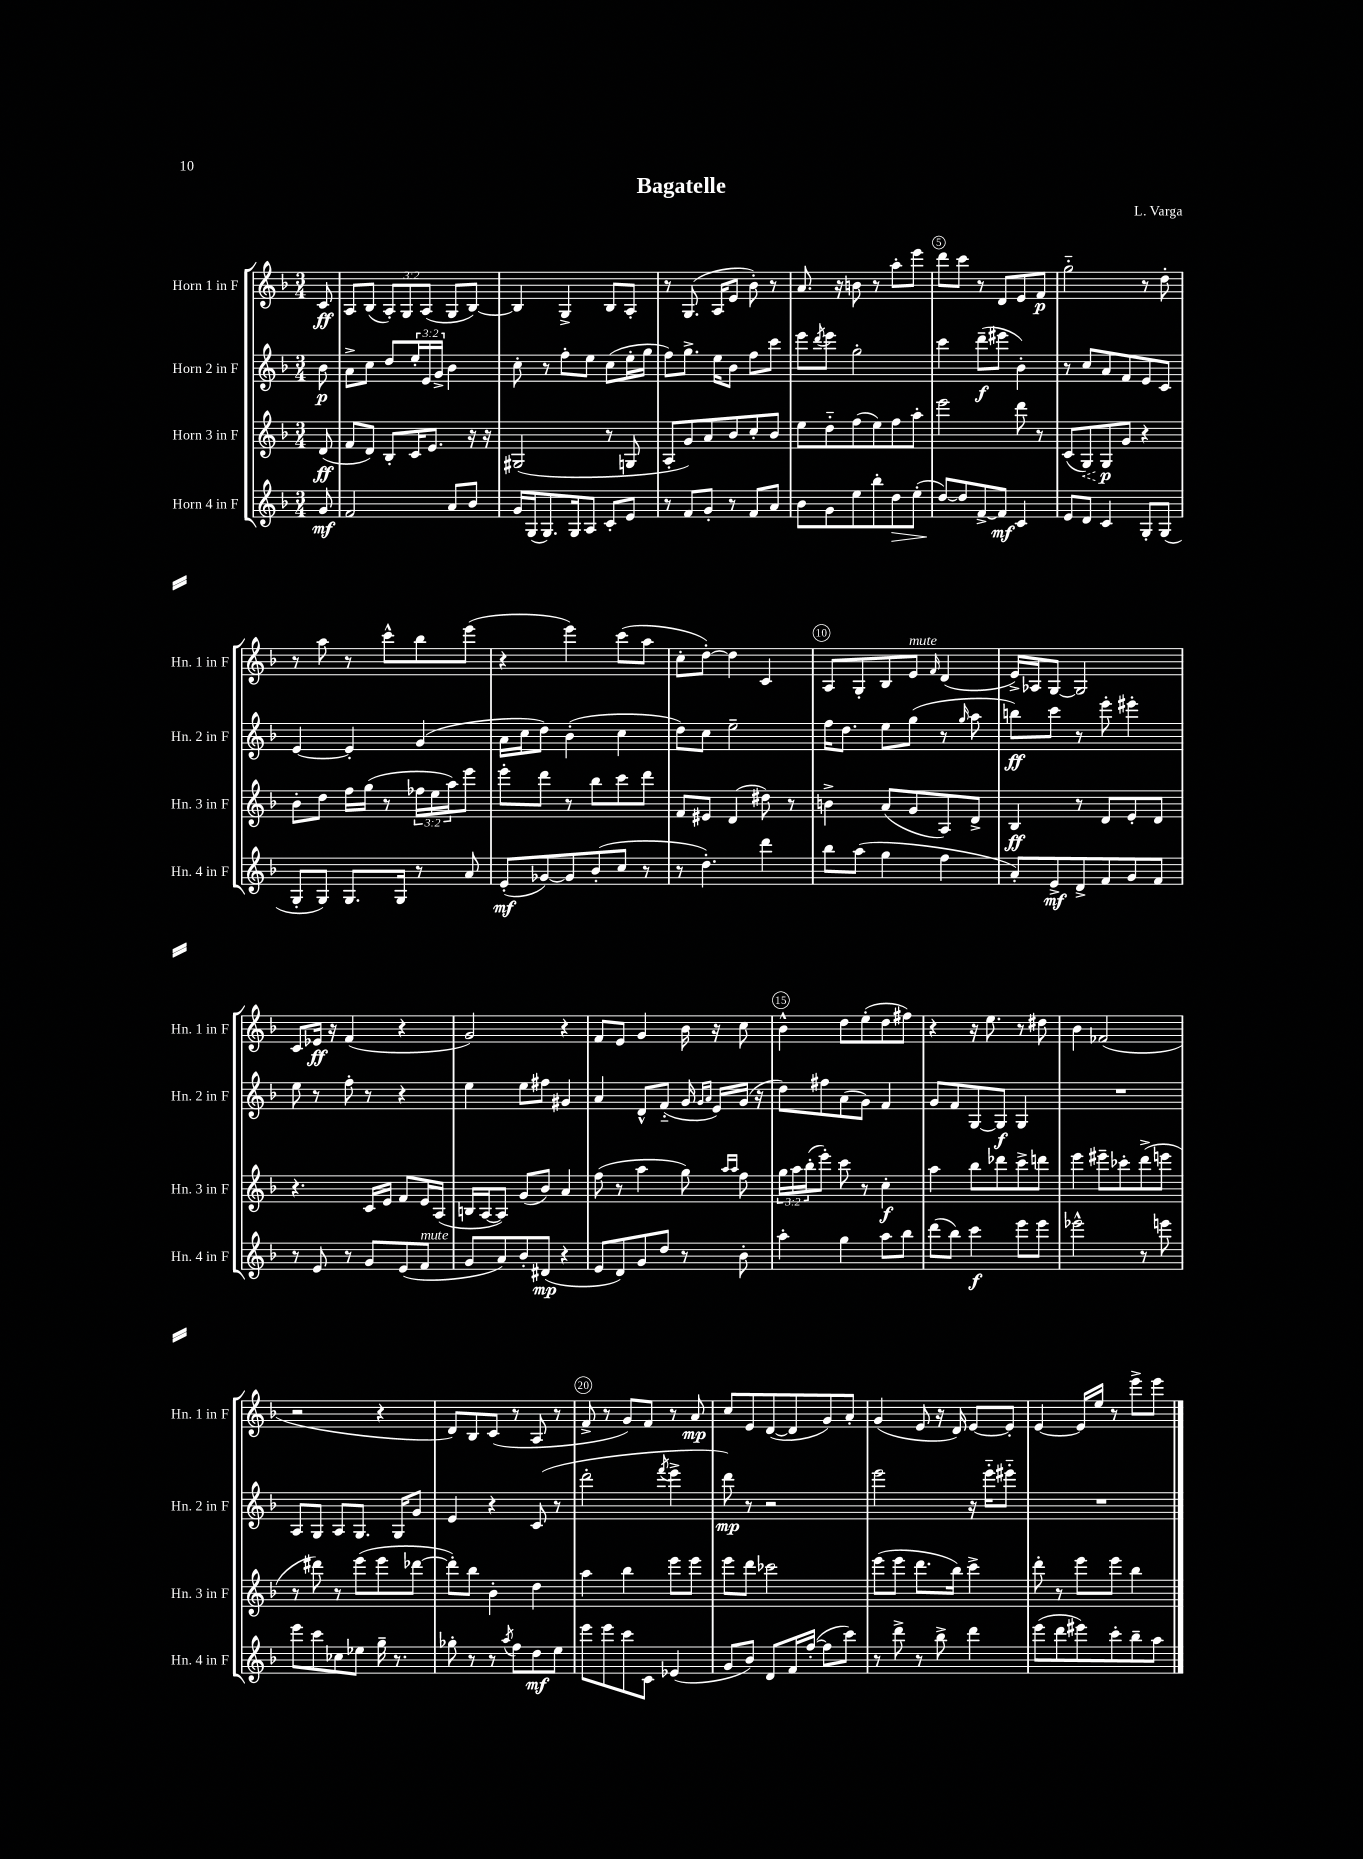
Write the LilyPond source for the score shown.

\header { title = "Bagatelle" composer = "L. Varga" }
<<
\new StaffGroup <<
\new Staff = "s0" \with { instrumentName = "Horn 1 in F" shortInstrumentName = "Hn. 1 in F" } {
    \clef treble \key f \major \numericTimeSignature \time 3/4 \override Staff.TupletNumber.text = #tuplet-number::calc-fraction-text \partial 8
    c'8\ff |
    a8 bes8( \tuplet 3/2 { a8-.) g8 a8( } g8 bes8~) |
    bes4 g4-> bes8 a8-. |
    r8 g8.( a16 e'8 bes'8-.) r8 |
    a'8. r16 b'8 r8 a''8-. e'''8 |
    d'''8 c'''8 r8 d'8 e'8 f'8\p |
    g''2-_ r8 d''8-. |
    r8 a''8 r8 c'''8-^ bes''8 e'''8( |
    r4 e'''4) c'''8( a''8 |
    c''8-. d''8~-.) d''4 c'4 |
    a8 g8-. bes8 e'8^\markup { \italic "mute" } \grace { f'16 } d'4( |
    e'16->) aes16 g8~ g2 |
    c'8 ees'16\ff r16 f'4( r4 |
    g'2) r4 |
    f'8 e'8 g'4 bes'16 r16 c''8 |
    bes'4-^ d''8 e''8-.( d''8 fis''8) |
    r4 r16 e''8. r8 dis''8 |
    bes'4 fes'2( |
    r2 r4 |
    d'8) bes8 c'8( r8 a8 r8 |
    f'8-> r8 g'8) f'8 r8 a'8\mp |
    c''8 e'8 d'8~( d'8 g'8) a'8-. |
    g'4( e'8 r16 d'16) e'8~ e'8-. |
    e'4~ e'16 e''16 r8 e'''8-> e'''8 \bar "|." |
}
\new Staff = "s1" \with { instrumentName = "Horn 2 in F" shortInstrumentName = "Hn. 2 in F" } {
    \clef treble \key f \major \numericTimeSignature \time 3/4 \override Staff.TupletNumber.text = #tuplet-number::calc-fraction-text \partial 8
    bes'8\p |
    a'8-> c''8 d''8 \tuplet 3/2 { e''16-. e'16 g'16-> } bes'4 |
    c''8-. r8 f''8-. e''8 c''8( e''16-. g''16 |
    f''8) g''8.-> e''16 bes'8 f''8 c'''8 |
    e'''8 \acciaccatura { d'''8 } e'''8 g''2-. |
    c'''4 d'''8--\f( eis'''8 bes'4-.) |
    r8 c''8 a'8 f'8 e'8 c'8 |
    e'4~ e'4-. g'4( |
    a'16 c''16 d''8) bes'4-.( c''4 |
    d''8) c''8 e''2-- |
    f''16 d''8. e''8 g''8( r8 \grace { g''16 } a''8 |
    b''8\ff) c'''8 r8 e'''8-. eis'''4-. |
    e''8 r8 f''8-. r8 r4 |
    e''4 e''8 fis''8 gis'4 |
    a'4 d'8-^ f'8-_( g'16 \grace { g'16 a'16 } e'16) g'16( r16 |
    d''8) fis''8 a'8( g'8) f'4 |
    g'8 f'8 g8~ g8\f g4 |
    R2. |
    a8 g8 a8 g8. g16 g'8 |
    e'4 r4 c'8( r8 |
    d'''2-. \acciaccatura { f'''8 } e'''4-> |
    d'''8\mp) r8 r2 |
    e'''2 r16 e'''16-_ eis'''8-_ |
    R2. \bar "|." |
}
\new Staff = "s2" \with { instrumentName = "Horn 3 in F" shortInstrumentName = "Hn. 3 in F" } {
    \clef treble \key f \major \numericTimeSignature \time 3/4 \override Staff.TupletNumber.text = #tuplet-number::calc-fraction-text \partial 8
    d'8\ff( |
    f'8 d'8) bes8-. c'16 e'8. r16 r16 |
    gis2( r8 g8 |
    a8-. g'8) a'8 bes'8 c''8-. bes'8 |
    e''8 d''8-_ f''8( e''8) f''8 a''8-. |
    e'''2 d'''8 r8 |
    c'8( \once \override Hairpin.style = #'dashed-line g8\<) g8\p\! g'8 r4 |
    bes'8-. d''8 f''16 g''16( r8 \tuplet 3/2 { fes''16 e''16 a''16) } e'''8 |
    e'''8-. d'''8 r8 bes''8 c'''8 d'''8 |
    f'8 eis'8 d'4( dis''8) r8 |
    b'4-> a'8( g'8 a8) d'8-> |
    bes4\ff r8 d'8 e'8-. d'8 |
    r4. c'16 e'16 f'8 e'16 a16( |
    b16 a16~ a8) g'8( bes'8) a'4 |
    f''8( r8 a''4 g''8) \grace { a''16 a''16 } f''8 |
    \tuplet 3/2 { g''16 a''16 bes''16-.( } e'''8-.) c'''8 r8 c''4-.\f |
    a''4 bes''8 des'''8 c'''8-> d'''8 |
    e'''4 eis'''8-- ces'''8-. d'''8->( e'''8 |
    r8 dis'''8) r8 e'''8( e'''8 des'''8~ |
    des'''8-.) bes''8 bes'4-. d''4 |
    a''4 bes''4 e'''8 e'''8 |
    e'''8 d'''8 ces'''2 |
    e'''8( e'''8 d'''8. bes''16) c'''4-> |
    d'''8-. r8 e'''8 e'''8 bes''4 \bar "|." |
}
\new Staff = "s3" \with { instrumentName = "Horn 4 in F" shortInstrumentName = "Hn. 4 in F" } {
    \clef treble \key f \major \numericTimeSignature \time 3/4 \partial 8
    g'8\mf |
    f'2 a'8 bes'8 |
    g'16 g16( g8.) g16 a8 c'8-. e'8 |
    r8 f'8 g'8-. r8 f'8 a'8 |
    bes'8 g'8 e''8 bes''8-. d''8\> e''8-.( |
    d''8~\!) d''8 f'8~-> f'8\mf c'4 |
    e'8 d'8 c'4 g8-. g8( |
    g8-. g8) g8. g16 r8 a'8 |
    e'8-.\mf( ges'8~) ges'8 bes'8-.( c''8 r8 |
    r8 d''4.-.) d'''4 |
    bes''8 a''8( g''4 f''4 |
    a'8-.) e'8->\mf d'8-> f'8 g'8 f'8 |
    r8 e'8 r8 g'8 e'8( f'8^\markup { \italic "mute" } |
    g'8 a'8) bes'8-. dis'8\mp( r4 |
    e'8 d'8) g'8 d''8 r8 bes'8-. |
    a''4-. g''4 a''8 bes''8 |
    d'''8( bes''8) c'''4\f e'''8 e'''8 |
    ees'''2-^ r8 e'''8 |
    e'''8 c'''8 ces''8 ees''8 g''16-- r8. |
    ges''8-. r8 r8 \acciaccatura { a''8 } f''8 d''8\mf e''8 |
    e'''8 e'''8 c'''8 c'8 ees'4( |
    g'8 bes'8) d'8 f'16 f''16~-.( f''8 c'''8) |
    r8 d'''8-> r8 bes''8-> d'''4 |
    e'''8( d'''8 eis'''8) c'''8-. bes''8-- a''8 \bar "|." |
}
>>
>>
\layout { \context { \Score \override BarNumber.break-visibility = ##(#f #t #t) barNumberVisibility = #(every-nth-bar-number-visible 5) \override BarNumber.stencil = #(make-stencil-circler 0.1 0.3 ly:text-interface::print) } }
